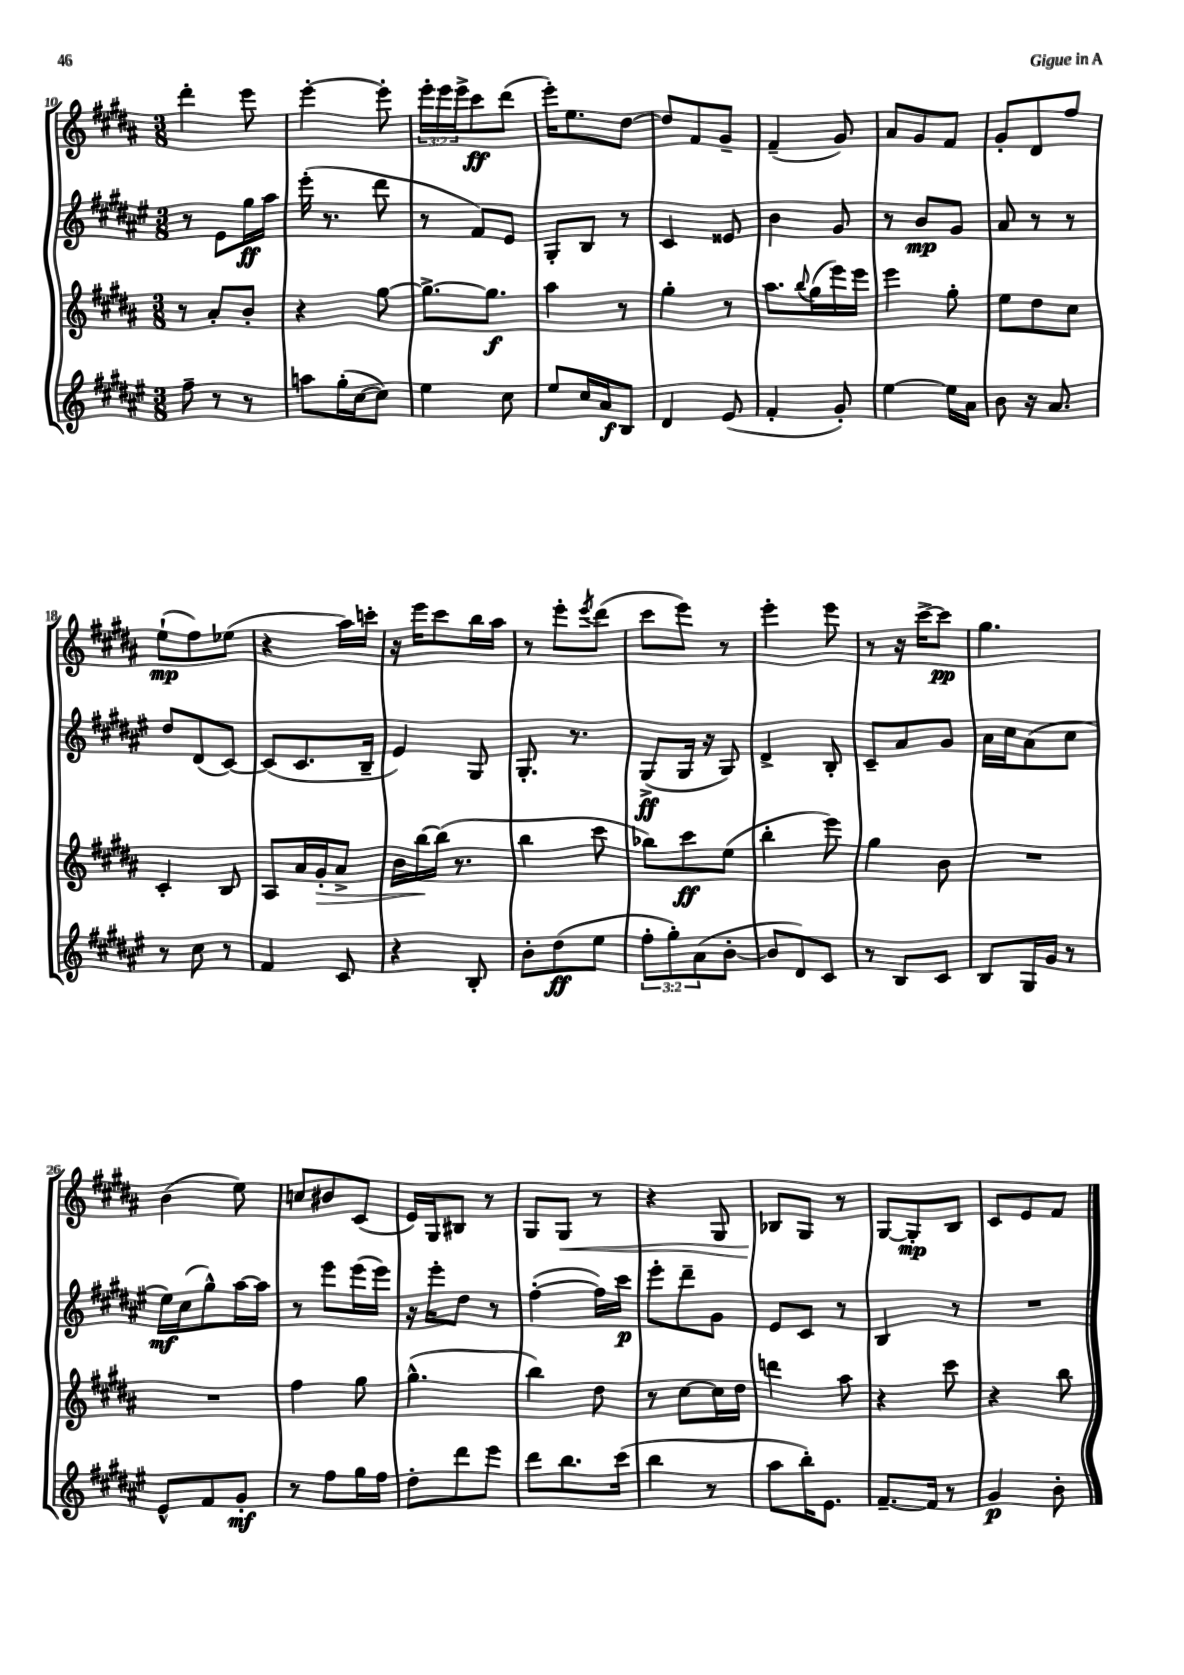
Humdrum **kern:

**kern	**dynam	**kern	**dynam	**kern	**dynam	**kern	**dynam
*part4	*part4	*part3	*part3	*part2	*part2	*part1	*part1
*staff4	*staff4	*staff3	*staff3	*staff2	*staff2	*staff1	*staff1
*clefG2	*	*clefG2	*	*clefG2	*	*clefG2	*
*k[f#c#g#d#a#e#]	*	*k[f#c#g#d#a#]	*	*k[f#c#g#d#a#e#]	*	*k[f#c#g#d#a#]	*
*M3/8	*	*M3/8	*	*M3/8	*	*M3/8	*
=10	=10	=10	=10	=10	=10	=10	=10
8ff#~\	.	8r	.	8r	.	4ddd#'\	.
8r	.	8a#'/L	.	8e#\L	.	.	.
8r	.	8b'/J	.	16gg#\L	ff	8eee\	.
.	.	.	.	16aa#\JJ	.	.	.
=11	=11	=11	=11	=11	=11	=11	=11
8aan\L	.	4r	.	(16eee#'\	.	[4eee'\	.
.	.	.	.	8.r	.	.	.
(16gg#'\L	.	.	.	.	.	.	.
[16cc#\J	.	.	.	.	.	.	.
8cc#\J])	.	[8gg#\	.	8ddd#\	.	8eee'\]	.
=12	=12	=12	=12	=12	=12	=12	=12
4ee#\	.	8.gg#^\L_	.	8r	.	24eee'\LL	.
.	.	.	.	.	.	24eee\	.
.	.	.	.	.	.	24eee^\J	.
.	.	.	.	8f#/L)	.	8ccc#\	ff
.	.	8.gg#\J]	f	.	.	.	.
8cc#\	.	.	.	8e#/J	.	(8ddd#\J	.
=13	=13	=13	=13	=13	=13	=13	=13
8ee#/L	.	4aa#\	.	8G#'/L	.	16eee'\KL)	.
.	.	.	.	.	.	8.ee\	.
16cc#/L	.	.	.	8B/J	.	.	.
16a#/J	f	.	.	.	.	.	.
8B/J	.	8r	.	8r	.	[8dd#\J	.
=14	=14	=14	=14	=14	=14	=14	=14
4d#/	.	4gg#'\	.	4c#/	.	8dd#/L]	.
.	.	.	.	.	.	8f#/	.
(8e#/	.	8r	.	8e##X/	.	8g#~/J	.
=15	=15	=15	=15	=15	=15	=15	=15
4f#'/	.	8.aa#\L	.	4b\	.	(4f#~/	.
.	.	8qqbb/	.	.	.	.	.
.	.	(16gg#\L	.	.	.	.	.
8g#'/)	.	16eee\)	.	8g#/	.	8g#/)	.
.	.	16eee\JJ	.	.	.	.	.
=16	=16	=16	=16	=16	=16	=16	=16
[4ee#\	.	4eee\	.	8r	.	8a#/L	.
.	.	.	.	8b/L	mp	8g#/	.
16ee#\LL]	.	8gg#'\	.	8g#/J	.	8f#/J	.
16a#\JJ	.	.	.	.	.	.	.
=17	=17	=17	=17	=17	=17	=17	=17
8b\	.	8ee\L	.	8a#/	.	8g#'/L	.
16r	.	8dd#\	.	8r	.	8d#/	.
8.a#/	.	.	.	.	.	.	.
.	.	8cc#\J	.	8r	.	8ff#/J	.
!!LO:LB:g=z
=18	=18	=18	=18	=18	=18	=18	=18
8r	.	4c#'/	.	8dd#/L	.	(8ee`\L	mp
8cc#\	.	.	.	(8d#/	.	8ff#\)	.
8r	.	8B/	.	[8c#/J)	.	(8ee-X\J	.
=19	=19	=19	=19	=19	=19	=19	=19
4f#/	.	8A#/L	.	(8c#/L]	.	4r	.
.	.	16a#/L	.	8.c#/	.	.	.
!	!	!	!LO:HP:b	!	!	!	!
.	.	16g#'/J	>	.	.	.	.
8c#/	.	8a#^/J	.	.	.	16aa#\LL)	.
.	.	.	.	16B~/Jk	.	16cccn'\JJ	.
=20	=20	=20	=20	=20	=20	=20	=20
4r	.	16b\LL	.	4e#/)	.	16r	.
.	.	[16bb\	.	.	.	16eee\KL	.
.	.	(16bb\JJ]	]	.	.	8ccc#\	.
.	.	8.r	.	.	.	.	.
8B'/	.	.	.	8G#/	.	16bb\L	.
.	.	.	.	.	.	16aa#\JJ	.
=21	=21	=21	=21	=21	=21	=21	=21
8b'\L	.	4bb\	.	8.G#'/	.	8r	.
(8dd#\	ff	.	.	.	.	8eee'\L	.
.	.	.	.	8.r	.	.	.
.	.	.	.	.	.	8qeee/	.
8ee#\J	.	8ccc#\	.	.	.	(8ddd#\J	.
=22	=22	=22	=22	=22	=22	=22	=22
12ff#'\L	.	8bb-X\L)	.	(8G#^/L	ff	8ccc#\L	.
12gg#'\)	.	.	.	.	.	.	.
.	.	8ccc#\	ff	16G#/Jk	.	8eee\J)	.
(12a#\	.	.	.	.	.	.	.
.	.	.	.	16r	.	.	.
[8b'\J	.	(8ee\J	.	8G#/)	.	8r	.
=23	=23	=23	=23	=23	=23	=23	=23
8b/L]	.	4bb'\	.	4d#^/	.	4eee'\	.
8d#/)	.	.	.	.	.	.	.
8c#/J	.	8eee\)	.	8B'/	.	8eee\	.
=24	=24	=24	=24	=24	=24	=24	=24
8r	.	4gg#\	.	8c#~/L	.	8r	.
8B/L	.	.	.	8a#/	.	16r	.
.	.	.	.	.	.	[16ccc#^\KL	.
8c#/J	.	8b\	.	8g#/J	.	8ccc#\J]	pp
=25	=25	=25	=25	=25	=25	=25	=25
8B/L	.	4.r	.	16a#\LL	.	4.gg#\	.
.	.	.	.	16cc#\J	.	.	.
16G#/L	.	.	.	(8a#\	.	.	.
16g#/JJ	.	.	.	.	.	.	.
8r	.	.	.	8cc#\J	.	.	.
!!LO:LB:g=z
=26	=26	=26	=26	=26	=26	=26	=26
8e#^^/L	.	4.r	.	16ee#\LL)	mf	(4b\	.
.	.	.	.	(16cc#\J	.	.	.
8f#/	.	.	.	8gg#^^\)	.	.	.
8g#'/J	mf	.	.	[16aa#\L	.	8ee\)	.
.	.	.	.	16aa#\JJ]	.	.	.
=27	=27	=27	=27	=27	=27	=27	=27
8r	.	4ff#\	.	8r	.	8ccn/L	.
8ff#\L	.	.	.	8eee#\L	.	8b#X/	.
16gg#\L	.	8gg#\	.	(16eee#\L	.	(8c#/J	.
16ff#\JJ	.	.	.	16eee#\JJ)	.	.	.
=28	=28	=28	=28	=28	=28	=28	=28
8dd#'\L	.	(4.gg#^^\	.	16r	.	16e/LL)	.
.	.	.	.	16eee#'\KL	.	16G#/J	.
8ddd#\	.	.	.	8dd#\J	.	8B#X/J	.
8eee#\J	.	.	.	8r	.	8r	.
=29	=29	=29	=29	=29	=29	=29	=29
8ddd#\L	.	4bb\)	.	([4ff#'\	.	8G#/L	.
!	!	!	!	!	!	!	!LO:HP:b
8.bb\	.	.	.	.	.	8G#/J	<
.	.	8dd#\	.	16ff#\LL])	.	8r	.
(16ccc#\Jk	.	.	.	16ccc#\JJ	p	.	.
=30	=30	=30	=30	=30	=30	=30	=30
4bb\	.	8r	.	8eee#'\L	.	4r	.
.	.	[8cc#\L	.	8ddd#~\	.	.	.
8r	.	16cc#\L]	.	8g#\J	.	8G#/	.
.	.	16dd#\JJ	.	.	.	.	.
=31	=31	=31	=31	=31	=31	=31	=31
8aa#\L	.	4dddn\	.	8e#/L	.	8B-X/L	.
16bb'\K)	.	.	.	8c#/J	.	8G#/J	[
8.e#\J	.	.	.	.	.	.	.
.	.	8aa#\	.	8r	.	8r	.
=32	=32	=32	=32	=32	=32	=32	=32
[8.f#~/L	.	4r	.	4B/	.	[8G#/L	.
.	.	.	.	.	.	8G#'/]	mp
16f#/Jk]	.	.	.	.	.	.	.
8r	.	8ccc#\	.	8r	.	8B/J	.
=33	=33	=33	=33	=33	=33	=33	=33
4g#/	p	4r	.	4.r	.	8c#/L	.
.	.	.	.	.	.	8e/	.
8b'\	.	8bb\	.	.	.	8f#/J	.
==	==	==	==	==	==	==	==
*-	*-	*-	*-	*-	*-	*-	*-
